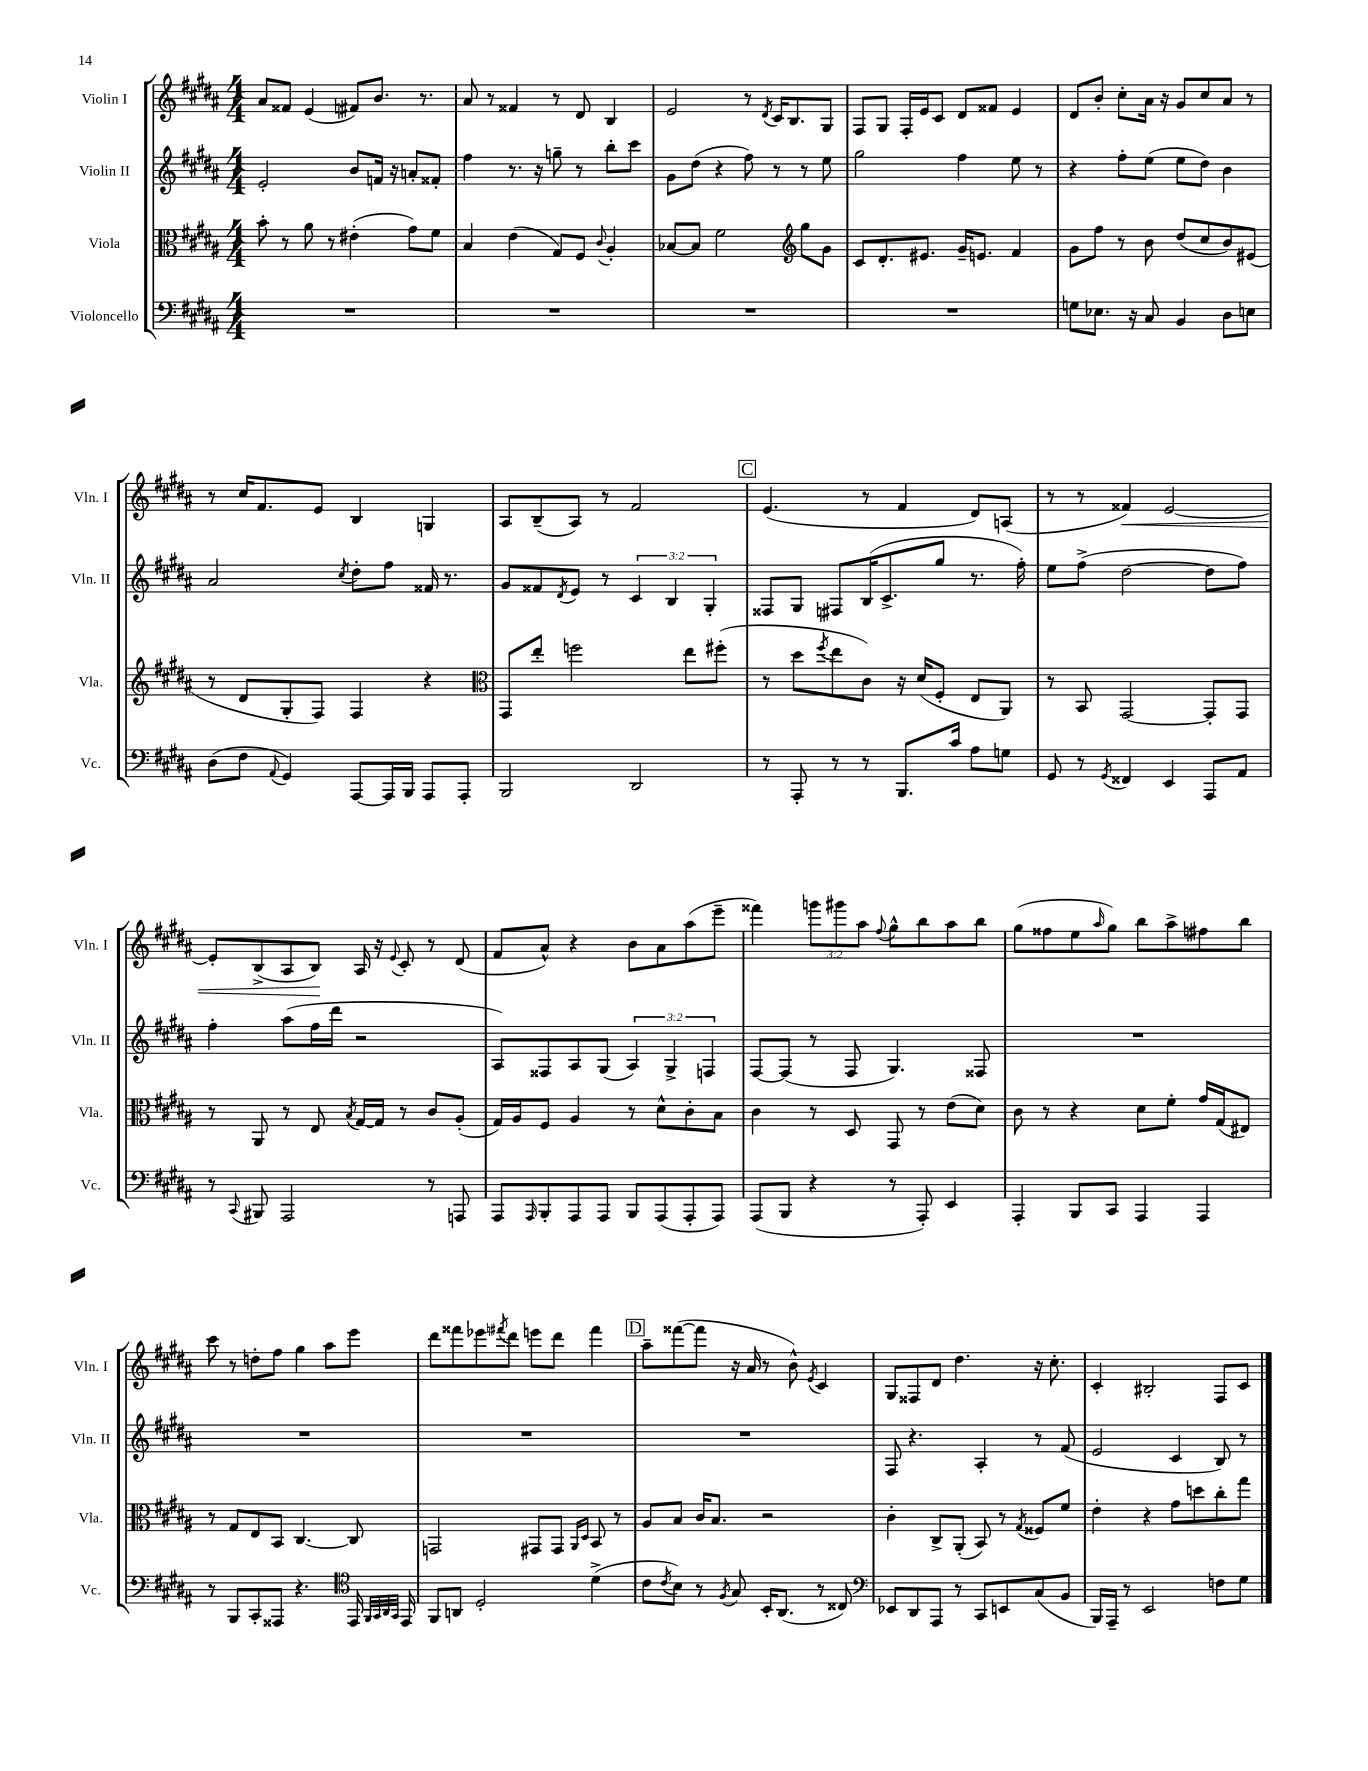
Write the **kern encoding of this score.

**kern	**kern	**kern	**kern	**dynam
*part4	*part3	*part2	*part1	*part1
*staff4	*staff3	*staff2	*staff1	*staff1
*I"Violoncello	*I"Viola	*I"Violin II	*I"Violin I	*
*I'Vc.	*I'Vla.	*I'Vln. II	*I'Vln. I	*
*clefF4	*clefC3	*clefG2	*clefG2	*
*k[f#c#g#d#a#]	*k[f#c#g#d#a#]	*k[f#c#g#d#a#]	*k[f#c#g#d#a#]	*
*M4/4	*M4/4	*M4/4	*M4/4	*
=97	=97	=97	=97	=97
1r	8b'\	2e'/	8a#/L	.
.	8r	.	8f##X/J	.
.	8a#\	.	(4e/	.
.	8r	.	.	.
.	(4e#X'\	8b/L	8f#X/L)	.
.	.	16fn/Jk	8.b/J	.
.	.	16r	.	.
.	8g#\L)	8an'/L	.	.
.	.	.	8.r	.
.	8f#\J	8f##X'/J	.	.
=98	=98	=98	=98	=98
1r	4B/	4ff#\	8a#/	.
.	.	.	8r	.
.	(4e\	8.r	4f##X/	.
.	.	16r	.	.
.	8G#/L)	8ggn~\	8r	.
.	8F#/J	8r	8d#/	.
.	8qqc#/	.	.	.
.	4A#'/	8bb'\L	4B/	.
.	.	8ccc#\J	.	.
=99	=99	=99	=99	=99
1r	[8B-X/L	8g#\L	2e/	.
.	8B-/J]	(8dd#\J	.	.
.	2f#\	4r	.	.
.	.	8ff#\)	8r	.
.	.	.	8qd#/	.
.	.	8r	16c#/KL	.
.	.	.	8.B/	.
*	*clefG2	*	*	*
.	8gg#\L	8r	.	.
.	8g#\J	8ee\	8G#/J	.
=100	=100	=100	=100	=100
1r	8c#/L	2gg#\	8F#/L	.
.	8.d#'/	.	8G#/J	.
.	.	.	16F#'/LL	.
.	8.e#X/J	.	16e/J	.
.	.	.	8c#/J	.
.	16g#~/KL	4ff#\	8d#/L	.
.	8.en/J	.	.	.
.	.	.	8f##X/J	.
.	4f#/	8ee\	4e/	.
.	.	8r	.	.
=101	=101	=101	=101	=101
8Gn\L	8g#\L	4r	8d#/L	.
8.E-X\J	8ff#\J	.	8b'/J	.
.	8r	8ff#'\L	8cc#'\L	.
16r	.	.	.	.
8C#/	8b\	(8ee\J	16a#\Jk	.
.	.	.	16r	.
4BB/	(8dd#/L	8ee\L	8g#/L	.
.	8cc#/	8dd#\J)	8cc#/	.
8D#\L	8b/)	4b\	8a#/J	.
8En\J	(8e#X/J	.	8r	.
!!LO:LB:g=z
=102	=102	=102	=102	=102
(8D#\L	8r	2a#/	8r	.
8F#\J	8d#/L	.	16cc#/KL	.
.	.	.	8.f#/	.
8qqAA#/	.	.	.	.
4GG#/)	8G#'/	.	.	.
.	8F#/J)	.	8e/J	.
.	.	8qcc#/	.	.
[8AAA#/L	4F#/	8dd#'\L	4B/	.
16AAA#/L]	.	8ff#\J	.	.
16BBB/JJ	.	.	.	.
8AAA#/L	4r	16f##X/	4Gn/	.
.	.	8.r	.	.
8AAA#'/J	.	.	.	.
=103	=103	=103	=103	=103
*	*clefC3	*	*	*
2BBB/	8GG#/L	8g#/L	8A#/L	.
.	8ee'/J	8f##X/	(8B~/	.
.	.	8qd#/	.	.
.	2ffn\	8e/J	8A#/J)	.
.	.	8r	8r	.
2DD#/	.	6c#/	2f#/	.
.	.	6B/	.	.
.	8ee\L	.	.	.
.	.	6G#'/	.	.
.	(8ff#X'\J	.	.	.
!!LO:REH:place=s1:t=C
=104	=104	=104	=104	=104
8r	8r	8F##X/L	(4.e/	.
8AAA#'/	8dd#\L	8G#/J	.	.
.	8qff#/	.	.	.
8r	8ee\	8F#X/L	.	.
8r	8c#\J)	(16B/K	8r	.
.	.	8.c#^/	.	.
8.BBB/L	16r	.	4f#/	.
.	(16d#/KL	.	.	.
.	8F#'/J	8gg#/J	.	.
16c#/Jk	.	.	.	.
8A#\L	8E/L	8.r	8d#/L)	.
8Gn\J	8AA#/J)	.	(8An/J	.
.	.	16ff#'\)	.	.
=105	=105	=105	=105	=105
8GG#/	8r	8ee\L	8r	.
8r	8BB/	(8ff#^\J	8r	.
8qGG#/	.	.	.	.
!	!	!	!	!LO:HP:b
4FF##X/	[2GG#/	[2dd#\	4f##X/)	<
4EE/	.	.	[2e/	.
8AAA#/L	8GG#'/L]	8dd#\L]	.	.
8AA#/J	8GG#/J	8ff#\J)	.	.
!!LO:LB:g=z
=106	=106	=106	=106	=106
8r	8r	4ff#'\	8e'/L]	.
8qqCC#/	.	.	.	.
8BBB#X/	8AA#/	.	(8B^/	.
2AAA#/	8r	(8aa#\L	8A#/	.
.	8E/	16ff#\L	8B/J)	.
.	.	16ddd#\JJ	.	.
.	8qB/	.	.	.
.	[16G#/LL	2r	16A#/	[
.	16G#/JJ]	.	16r	.
.	.	.	8qqe/	.
.	8r	.	8c#'/	.
8r	8c#/L	.	8r	.
8AAAn/	(8A#'/J	.	(8d#/	.
=107	=107	=107	=107	=107
8AAA#/L	16G#/LL)	8A#/L)	8f#/L	.
.	16A#/J	.	.	.
16qqAAA#/	.	.	.	.
8BBB'/	8F#/J	8F##X/	8a#^^/J)	.
8AAA#/	4A#/	8A#/	4r	.
8AAA#/J	.	(8G#/J	.	.
8BBB/L	8r	6A#/)	8b\L	.
(8AAA#/	8d#^^\L	.	8a#\	.
.	.	6G#^/	.	.
8AAA#'/	8c#'\	.	(8aa#\	.
.	.	6Fn/	.	.
8AAA#/J)	8B\J	.	8eee~\J	.
=108	=108	=108	=108	=108
(8AAA#/L	4c#\	[8F#/L	4fff##X\)	.
8BBB/J	.	(8F#/J]	.	.
4r	8r	8r	12gggn\L	.
.	.	.	12ggg#X\	.
.	8D#/	8F#/	.	.
.	.	.	12aa#\J	.
.	.	.	8qqff#/	.
8r	8GG#/	4.G#/)	8gg#^^\L	.
8AAA#'/)	8r	.	8bb\	.
4EE/	(8e\L	.	8aa#\	.
.	8d#\J)	8F##X/	8bb\J	.
=109	=109	=109	=109	=109
4AAA#'/	8c#\	1r	(8gg#\L	.
.	8r	.	8ff##X\	.
8BBB/L	4r	.	8ee\	.
.	.	.	16qqaa#/	.
8CC#/J	.	.	8gg#\J)	.
4AAA#/	8d#\L	.	8bb\L	.
.	8f#'\J	.	8aa#^\	.
4AAA#/	16g#/LL	.	8ff#X\	.
.	(16G#/J	.	.	.
.	8E#X/J)	.	8bb\J	.
!!LO:LB:g=z
=110	=110	=110	=110	=110
8r	8r	1r	8ccc#\	.
8BBB/L	8G#/L	.	8r	.
8CC#'/	8E/	.	8ddn'\L	.
8AAA##X/J	8BB/J	.	8ff#\J	.
4.r	[4.C#/	.	4gg#\	.
.	.	.	8aa#\L	.
*clefC4	*	*	*	*
16EE/	8C#/]	.	8eee\J	.
32qqFF#/LLL	.	.	.	.
32qqGG#/	.	.	.	.
32qqAA#/	.	.	.	.
32qqGG#/JJJ	.	.	.	.
16EE/	.	.	.	.
=111	=111	=111	=111	=111
8FF#/L	2GGn/	1r	8ddd#\L	.
8AAn/J	.	.	8fff##X\	.
2D#'/	.	.	8eee-X\	.
.	.	.	8qfff#X/	.
.	.	.	8ddd#\J	.
.	8GG#X/L	.	8eeen\L	.
.	8GG#/J	.	8ddd#\J	.
.	16qqAA#/LL	.	.	.
.	16qqD#/JJ	.	.	.
(4d#^\	8BB/	.	4fff#\	.
.	8r	.	.	.
!!LO:REH:place=s1:t=D
=112	=112	=112	=112	=112
8c#\L	8A#/L	1r	8aa#~\L	.
8qc#/	.	.	.	.
8B\J)	8B/J	.	([8fff##X\	.
8r	16c#/KL	.	8fff##\J]	.
.	8.B/J	.	.	.
8qF#/	.	.	.	.
8G#/	.	.	16r	.
.	.	.	16a#/	.
16BB'/KL	2r	.	8r	.
(8.AA#/J	.	.	.	.
.	.	.	8b^^\)	.
.	.	.	8qe/	.
8r	.	.	4c#/	.
8C##X/)	.	.	.	.
=113	=113	=113	=113	=113
*clefF4	*	*	*	*
8EE-X/L	4c#'\	8F#/	8G#/L	.
8DD#/	.	4.r	8F##X/	.
8AAA#/J	8C#^/L	.	8d#/J	.
8r	(8AA#'/J	.	4.dd#\	.
8CC#/L	8BB/)	4A#'/	.	.
8EEn/	8r	.	.	.
.	8qG#/	.	.	.
(8C#/	8F##X/L	8r	16r	.
.	.	.	8.cc#'\	.
8BB/J	8f#/J	(8f#/	.	.
=114	=114	=114	=114	=114
16BBB/LL)	4e'\	2e/	4c#'/	.
16AAA#~/JJ	.	.	.	.
8r	.	.	.	.
2EE/	4r	.	2B#X'/	.
.	8g#\L	4c#/	.	.
.	8ddn\	.	.	.
8Fn\L	8cc#'\	8B/)	8F#/L	.
8G#\J	8gg#\J	8r	8c#/J	.
==	==	==	==	==
*-	*-	*-	*-	*-
